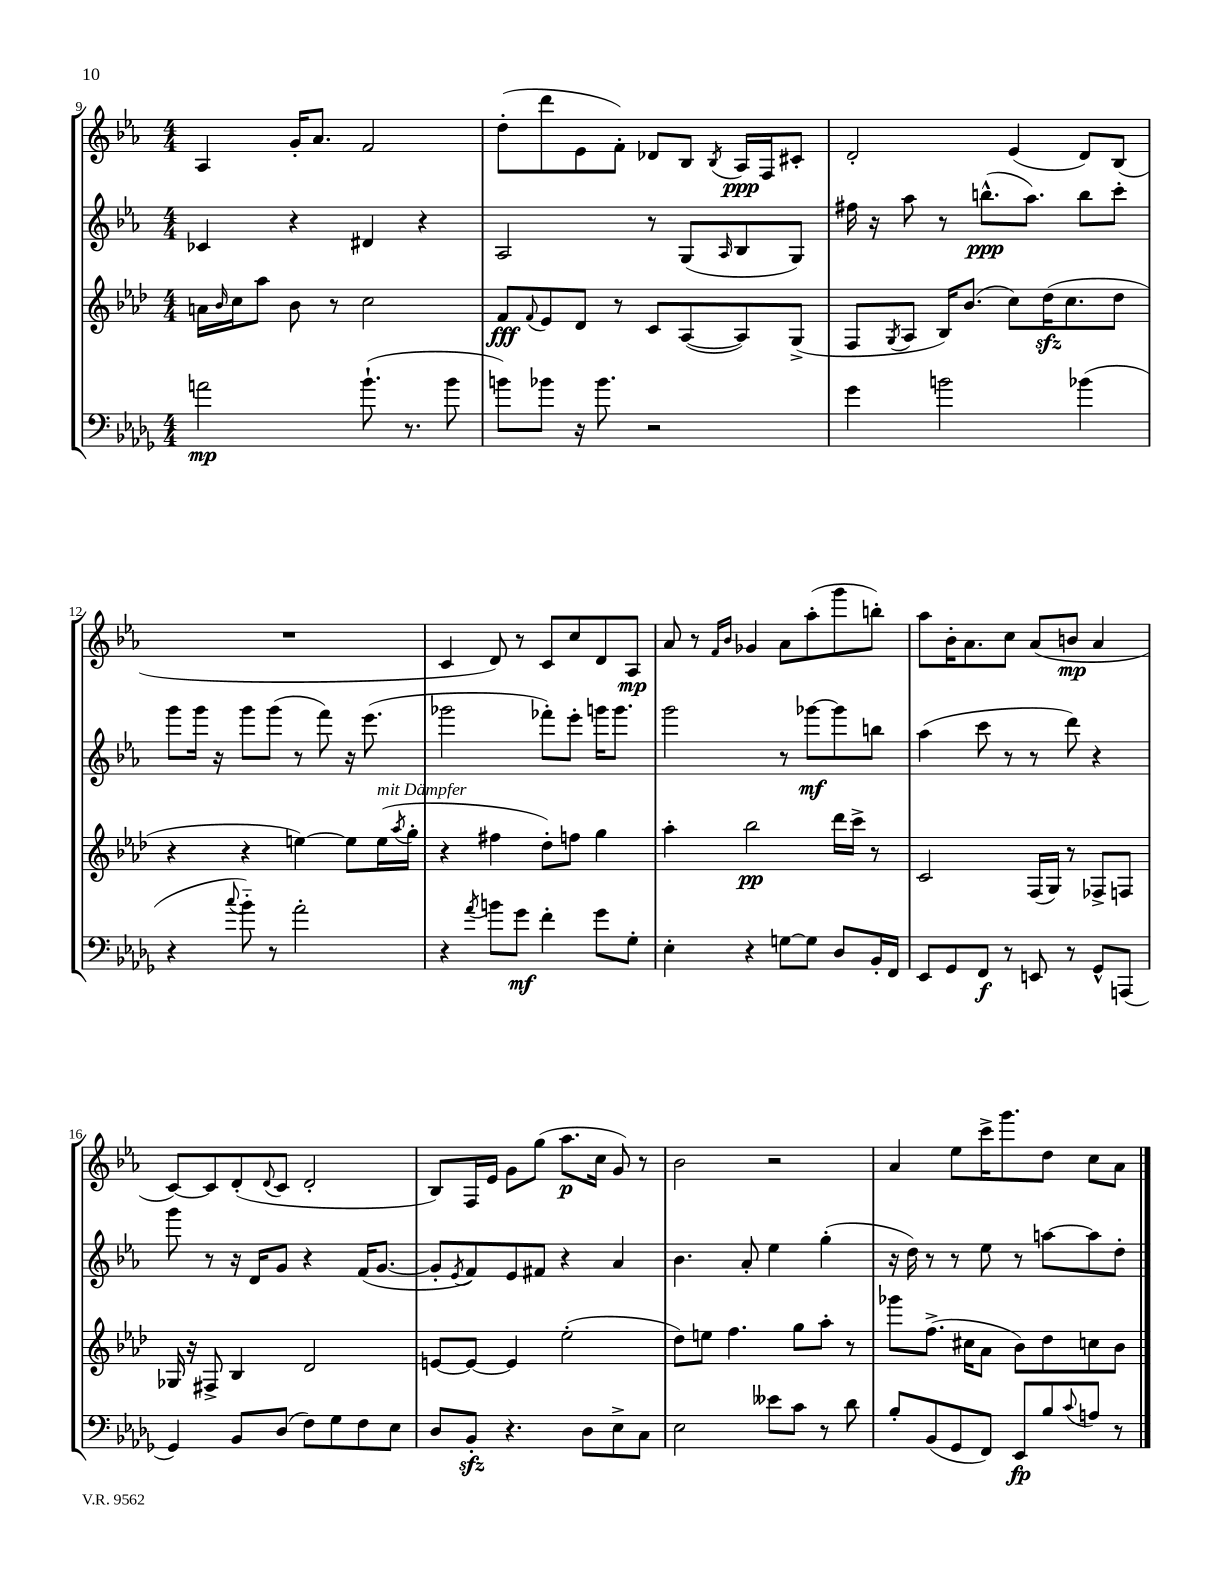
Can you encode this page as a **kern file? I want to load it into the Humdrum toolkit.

**kern	**dynam	**kern	**dynam	**kern	**dynam	**kern	**dynam
*part4	*part4	*part3	*part3	*part2	*part2	*part1	*part1
*staff4	*staff4	*staff3	*staff3	*staff2	*staff2	*staff1	*staff1
*clefF4	*	*clefG2	*	*clefG2	*	*clefG2	*
*k[b-e-a-d-g-]	*	*k[b-e-a-d-]	*	*k[b-e-a-]	*	*k[b-e-a-]	*
*M4/4	*	*M4/4	*	*M4/4	*	*M4/4	*
=9	=9	=9	=9	=9	=9	=9	=9
2an\	mp	16an\LL	.	4c-X/	.	4A-/	.
.	.	16qqb-/	.	.	.	.	.
.	.	16cc\J	.	.	.	.	.
.	.	8aa-\J	.	.	.	.	.
.	.	8b-\	.	4r	.	16g'/KL	.
.	.	.	.	.	.	8.a-/J	.
.	.	8r	.	.	.	.	.
(8.b-`\	.	2cc\	.	4d#X/	.	2f/	.
8.r	.	.	.	.	.	.	.
.	.	.	.	4r	.	.	.
8b-\	.	.	.	.	.	.	.
=10	=10	=10	=10	=10	=10	=10	=10
8bn\L)	.	8f/L	fff	2A-/	.	(8dd'\L	.
.	.	8qqf/	.	.	.	.	.
8b-X\J	.	8e-/	.	.	.	8ddd\	.
16r	.	8d-/J	.	.	.	8e-\	.
8.b-\	.	.	.	.	.	.	.
.	.	8r	.	.	.	8f'\J)	.
2r	.	8c/L	.	8r	.	8d-X/L	.
.	.	([8A-/	.	(8G/L	.	8B-/J	.
.	.	.	.	16qqA-/	.	8qB-/	.
.	.	8A-/])	.	8B-/	.	16A-/LL	ppp
.	.	.	.	.	.	16F/J	.
.	.	(8G^/J	.	8G/J)	.	8c#X'/J	.
=11	=11	=11	=11	=11	=11	=11	=11
4g-\	.	8F/L	.	16ff#X\	.	2d'/	.
.	.	.	.	16r	.	.	.
.	.	8qG/	.	.	.	.	.
.	.	8A-/J	.	8aa-\	.	.	.
2bn\	.	16B-/KL)	.	8r	.	.	.
.	.	(8.b-/J	.	.	.	.	.
.	.	.	.	(8.bbn^^\L	ppp	.	.
.	.	8cc\L)	.	.	.	(4e-/	.
.	.	.	.	8.aa-\J)	.	.	.
.	.	(16dd-zz\K	.	.	.	.	.
.	.	8.cc\	.	.	.	.	.
(4b-X\	.	.	.	8bb\L	.	8d/L)	.
.	.	8dd-\J	.	8ccc'\J	.	(8B-/J	.
!!LO:LB:g=z
=12	=12	=12	=12	=12	=12	=12	=12
4r	.	4r	.	8ggg\L	.	1r	.
.	.	.	.	16ggg\Jk	.	.	.
.	.	.	.	16r	.	.	.
8qqcc/	.	.	.	.	.	.	.
8b-\)	.	4r	.	8ggg\L	.	.	.
8r	.	.	.	(8ggg\J	.	.	.
2a-'\	.	[4een\)	.	8r	.	.	.
.	.	.	.	8fff\)	.	.	.
.	.	8ee\L]	.	16r	.	.	.
.	.	.	.	(8.eee-\	.	.	.
!	!	!LO:TX:a:i:t=mit Dämpfer	!	!	!	!	!
.	.	(16ee\L	.	.	.	.	.
.	.	8qaa-/	.	.	.	.	.
.	.	16gg'\JJ	.	.	.	.	.
=13	=13	=13	=13	=13	=13	=13	=13
4r	.	4r	.	2ggg-X\	.	4c/	.
8qa-/	.	.	.	.	.	.	.
8bn\L	.	4ff#X\	.	.	.	8d/)	.
8g-\J	mf	.	.	.	.	8r	.
4f'\	.	8dd-'\L)	.	8fff-X'\L)	.	8c/L	.
.	.	8ffn\J	.	8eee-'\J	.	8cc/	.
8g-\L	.	4gg\	.	16gggn\KL	.	8d/	.
.	.	.	.	8.ggg\J	.	.	.
8G-'\J	.	.	.	.	.	8A-/J	mp
=14	=14	=14	=14	=14	=14	=14	=14
4E-'\	.	4aa-'\	.	2ggg\	.	8a-/	.
.	.	.	.	.	.	8r	.
.	.	.	.	.	.	16qqf/LL	.
.	.	.	.	.	.	16qqb-/JJ	.
4r	.	2bb-\	pp	.	.	4g-X/	.
[8Gn\L	.	.	.	8r	.	8a-\L	.
8G\J]	.	.	.	[8ggg-X\L	mf	(8aa-'\	.
8D-/L	.	16ddd-\LL	.	8ggg-\]	.	8ggg\	.
.	.	16ccc^\JJ	.	.	.	.	.
16BB-'/L	.	8r	.	8bbn\J	.	8bbn'\J)	.
16FF/JJ	.	.	.	.	.	.	.
=15	=15	=15	=15	=15	=15	=15	=15
8EE-/L	.	2c/	.	(4aa-\	.	8aa-\L	.
8GG-/	.	.	.	.	.	16b-'\K	.
.	.	.	.	.	.	8.a-\	.
8FF/J	f	.	.	8ccc\	.	.	.
8r	.	.	.	8r	.	8cc\J	.
8EEn/	.	(16F/LL	.	8r	.	(8a-/L	.
.	.	16G/JJ)	.	.	.	.	.
8r	.	8r	.	8ddd\)	.	8bn/J	mp
8GG-^^/L	.	8F-X^/L	.	4r	.	4a-/	.
(8AAAn/J	.	8Fn/J	.	.	.	.	.
!!LO:LB:g=z
=16	=16	=16	=16	=16	=16	=16	=16
4GG-/)	.	16G-X/	.	8ggg\	.	[8c/L)	.
.	.	16r	.	.	.	.	.
.	.	8F#X^/	.	8r	.	8c/]	.
8BB-/L	.	4B-/	.	16r	.	(8d'/	.
.	.	.	.	16d/KL	.	.	.
.	.	.	.	.	.	8qqd/	.
(8D-/J	.	.	.	8g/J	.	8c/J	.
8F\L)	.	2d-/	.	4r	.	2d'/	.
8G-\	.	.	.	.	.	.	.
8F\	.	.	.	(16f/KL	.	.	.
.	.	.	.	[8.g/J	.	.	.
8E-\J	.	.	.	.	.	.	.
=17	=17	=17	=17	=17	=17	=17	=17
8D-/L	.	[8en/L	.	8g'/L]	.	8B-/L)	.
.	.	.	.	8qe-/	.	.	.
8BB-zz'/J	.	8e/J_	.	8f/)	.	16F/L	.
.	.	.	.	.	.	16e-/JJ	.
4.r	.	4e/]	.	8e-/	.	8g\L	.
.	.	.	.	8f#X/J	.	(8gg\J	.
.	.	(2ee-'\	.	4r	.	8.aa-\L	p
8D-\L	.	.	.	.	.	.	.
.	.	.	.	.	.	16cc\Jk	.
8E-^\	.	.	.	4a-/	.	8g/)	.
8C\J	.	.	.	.	.	8r	.
=18	=18	=18	=18	=18	=18	=18	=18
2E-\	.	8dd-\L)	.	4.b-\	.	2b-\	.
.	.	8een\J	.	.	.	.	.
.	.	4.ff\	.	.	.	.	.
.	.	.	.	8a-'/	.	.	.
8e--X\L	.	.	.	4ee-\	.	2r	.
8c\J	.	8gg\L	.	.	.	.	.
8r	.	8aa-'\J	.	(4gg'\	.	.	.
8d-\	.	8r	.	.	.	.	.
=19	=19	=19	=19	=19	=19	=19	=19
8B-'/L	.	8ggg-X\L	.	16r	.	4a-/	.
.	.	.	.	16dd\)	.	.	.
(8BB-/	.	(8.ff^\J	.	8r	.	.	.
8GG-/	.	.	.	8r	.	8ee-\L	.
.	.	16cc#X\KL	.	.	.	.	.
8FF/J)	.	8a-\J	.	8ee-\	.	16ccc^\K	.
.	.	.	.	.	.	8.ggg\	.
8EE-/L	fp	8b-\L)	.	8r	.	.	.
8B-/	.	8dd-\	.	[8aan\L	.	8dd\J	.
8qqc/	.	.	.	.	.	.	.
8An/J	.	8ccn\	.	8aa\]	.	8cc\L	.
8r	.	8b-\J	.	8dd'\J	.	8a-\J	.
==	==	==	==	==	==	==	==
*-	*-	*-	*-	*-	*-	*-	*-
